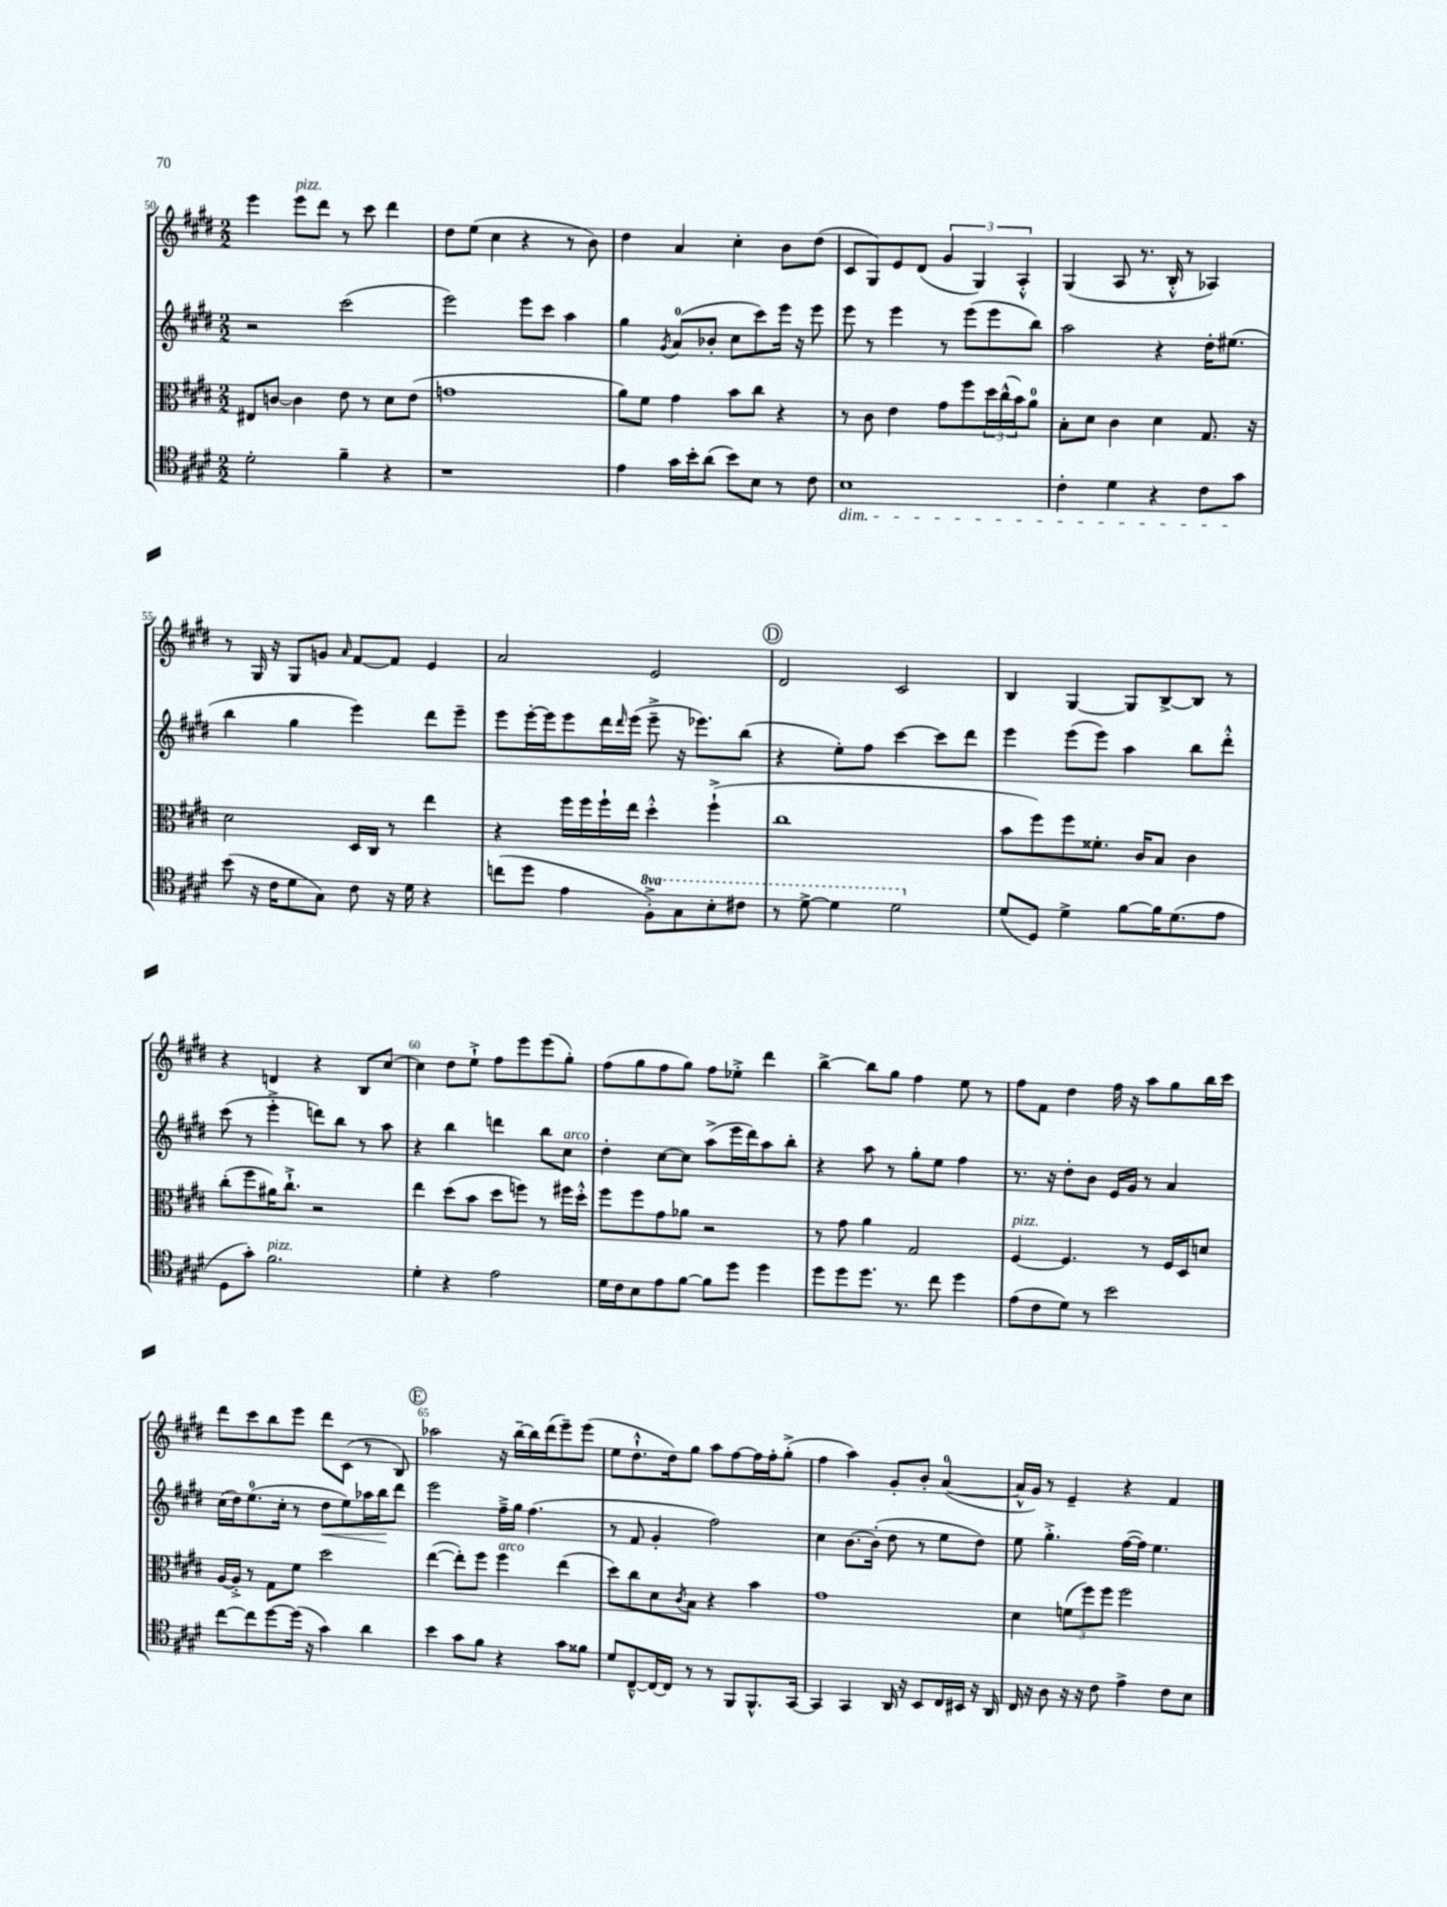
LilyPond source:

<<
\new StaffGroup <<
\new Staff = "s0" {
    \clef treble \key e \major \numericTimeSignature \time 2/2
    e'''4 e'''8^\markup { \italic "pizz." } dis'''8 r8 cis'''8 dis'''4 |
    dis''8 e''8( cis''4 r4 r8 b'8) |
    dis''4 a'4 cis''4-. b'8 dis''8( |
    cis'8 gis8) e'8 dis'8( \tuplet 3/2 { gis'4 gis4) a4-.-^ } |
    gis4( a8 r8. b16-.-^ r8 aes4) |
    r8 gis16 r16 gis8 g'8 \grace { a'16 } fis'8~ fis'8 e'4 |
    a'2 e'2 |
    \mark \markup { \circle "D" } dis'2 cis'2 |
    b4 gis4~ gis8 b8~-> b8 r8 |
    r4 d'4 r4 b8 cis''8~ |
    cis''4 dis''8 e''8-!-> fis''8 e'''8 e'''8( gis''8-.) |
    fis''8( gis''8 fis''8 gis''8) fis''8 ees''8-.-> dis'''4 |
    b''4~-> b''8 gis''8 fis''4 e''8 r8 |
    fis''8 fis'8 dis''4 fis''16 r16 a''8 gis''8 b''16 cis'''16 |
    dis'''8 cis'''8 b''8 e'''8 dis'''8 cis'8( r8 b8) |
    \mark \markup { \circle "E" } aes''2 r16 b''16~-- b''16 dis'''16( e'''8--) e'''8( |
    e''8 dis''8.-!-^ dis''16) gis''8 a''8 fis''8~ fis''16 fis''16-. gis''8-.->( |
    fis''4 a''4) gis'8-. b'8-. a'4-0~( |
    a'16-^ gis'16) r8 e'4-- r4 fis'4 \bar "|." |
}
\new Staff = "s1" {
    \clef treble \key e \major \numericTimeSignature \time 2/2
    r2 cis'''2( |
    e'''2) e'''8 cis'''8 a''4 |
    gis''4 \acciaccatura { gis'8 } a'8-0( bes'8-. cis''8 cis'''8) e'''16 r16 e'''8 |
    e'''8 r8 e'''4 r8 e'''8( e'''8 b''8) |
    a''2 r4 dis''16-. eis''8.( |
    b''4 gis''4 e'''4) dis'''8 e'''8-- |
    e'''8 e'''16~-. e'''16 e'''8 dis'''16 \grace { dis'''16 } e'''16( e'''8---> r16 ees'''8.) b''8( |
    \mark \markup { \circle "D" } r4 e''8-.) fis''8 cis'''4~ cis'''8 dis'''8 |
    e'''4 e'''8( e'''8) a''4 b''8 dis'''8-.-^ |
    cis'''8( r8 e'''4-.-> d'''8) b''8 r8 a''8 |
    r4 b''4 d'''4 b''8 cis''8^\markup { \italic "arco" } |
    dis''4-. cis''8~ cis''8 a''8->( e'''16 dis'''16) a''8 b''8-. |
    r4 a''8 r8 gis''8-. e''8 fis''4 |
    r8. r16 dis''8-. b'8 e'16 gis'16 r8 a'4 |
    cis''16( dis''16) e''8.-0( cis''16-. r8 dis''8\< e''8) aes''16 b''16\! dis'''8 |
    \mark \markup { \circle "E" } e'''2 fis''16---> gis''16 fis''4.( |
    r8 fis'8 gis'4-. fis''2) |
    cis''4 b'8.~ b'16-.( dis''8 r8 e''8 dis''8) |
    e''8 gis''4.-.-> fis''16~( fis''16) e''4. \bar "|." |
}
\new Staff = "s2" {
    \clef alto \key e \major \numericTimeSignature \time 2/2
    eis8 c'8~ c'4 e'8 r8 dis'8 e'8( |
    g'1 |
    a'8) fis'8 gis'4 b'8 cis''8 r4 |
    r8 cis'8 e'4 gis'8 fis''8 \tuplet 3/2 { dis''16 cis''16-^( b'16) } a'8-0 |
    b8-. dis'8 cis'4 dis'4 gis8. r16 |
    dis'2 dis16 cis16 r8 e''4 |
    r4 fis''16 fis''16 fis''16-! e''16 dis''4-.-^ fis''4-!->( |
    \mark \markup { \circle "D" } cis''1 |
    b'8 fis''8) fis''8 fisis'8.-. cis'16 b8 cis'4 |
    cis''8-.( fis''8 ais'16) cis''8.-!-> r2 |
    e''4 dis''8( b'8 dis''8 f''8) r8 fis''16 dis''16-.-^ |
    fis''8 fis''8 gis'8 aes'8 r2 |
    r8 gis'8 a'4 gis2 |
    fis4~^\markup { \italic "pizz." } fis4. r8 fis16 dis16 d'8 |
    a16~ a16-.-> r8 gis8 fis'8 dis''2 |
    \mark \markup { \circle "E" } e''4~( e''8-.) fis''8 fis''4^\markup { \italic "arco" } e''4( |
    dis''8) cis''8 dis'8 \acciaccatura { cis'8 } b8 r4 b'4 |
    gis'1 |
    dis'4 \tuplet 3/2 { f'8( fis''8) fis''8 } fis''2 \bar "|." |
}
\new Staff = "s3" {
    \clef tenor \key e \major \numericTimeSignature \time 2/2 \set Staff.ottavationMarkups = #ottavation-simple-ordinals
    dis'2-. fis'4-- r4 |
    r1 |
    e'4 gis'16 b'16-. a'8( b'8) b8 r8 cis'8 |
    b1\dim |
    cis'4-. dis'4 r4 cis'8 gis'8\! |
    b'8( r16 cis'16 dis'8 gis8) cis'8 r16 dis'16 r4 |
    c''8( dis''8 e'4 \ottava #1 fis'8-.->) gis'8 b'8-. cis''8 |
    \mark \markup { \circle "D" } r8 dis''8~-> dis''4 dis''2 \ottava #0 |
    dis'8( dis8) dis'4-> fis'8~ fis'16 dis'8.( e'8 |
    dis8 gis'8-.) fis'2.^\markup { \italic "pizz." } |
    dis'4-. r4 e'2 |
    dis'16 cis'16 b8 e'8 fis'8~ fis'8 dis''8 dis''4 |
    dis''8 dis''8 dis''8. r8. cis''8 dis''4 |
    e'8( cis'8 dis'8) r8 b'2 |
    cis''8~ cis''8 dis''8~ dis''16( r16 gis'4) a'4 |
    \mark \markup { \circle "E" } b'4 gis'8 fis'8 r4 gis'8 fisis'8 |
    dis'8 cis8~---^ cis16~ cis16 r8 r8 fis,8 fis,8.-^ gis,16~ |
    gis,4 gis,4 a,16 r16 b,8 cis16 bis,16 r16 a,16 |
    cis16 r16 a8 r16 r16 cis'8 e'4-> cis'8 b8 \bar "|." |
}
>>
>>
\layout { \context { \Score currentBarNumber = #50 \override BarNumber.break-visibility = ##(#f #t #t) barNumberVisibility = #(every-nth-bar-number-visible 5) } }
